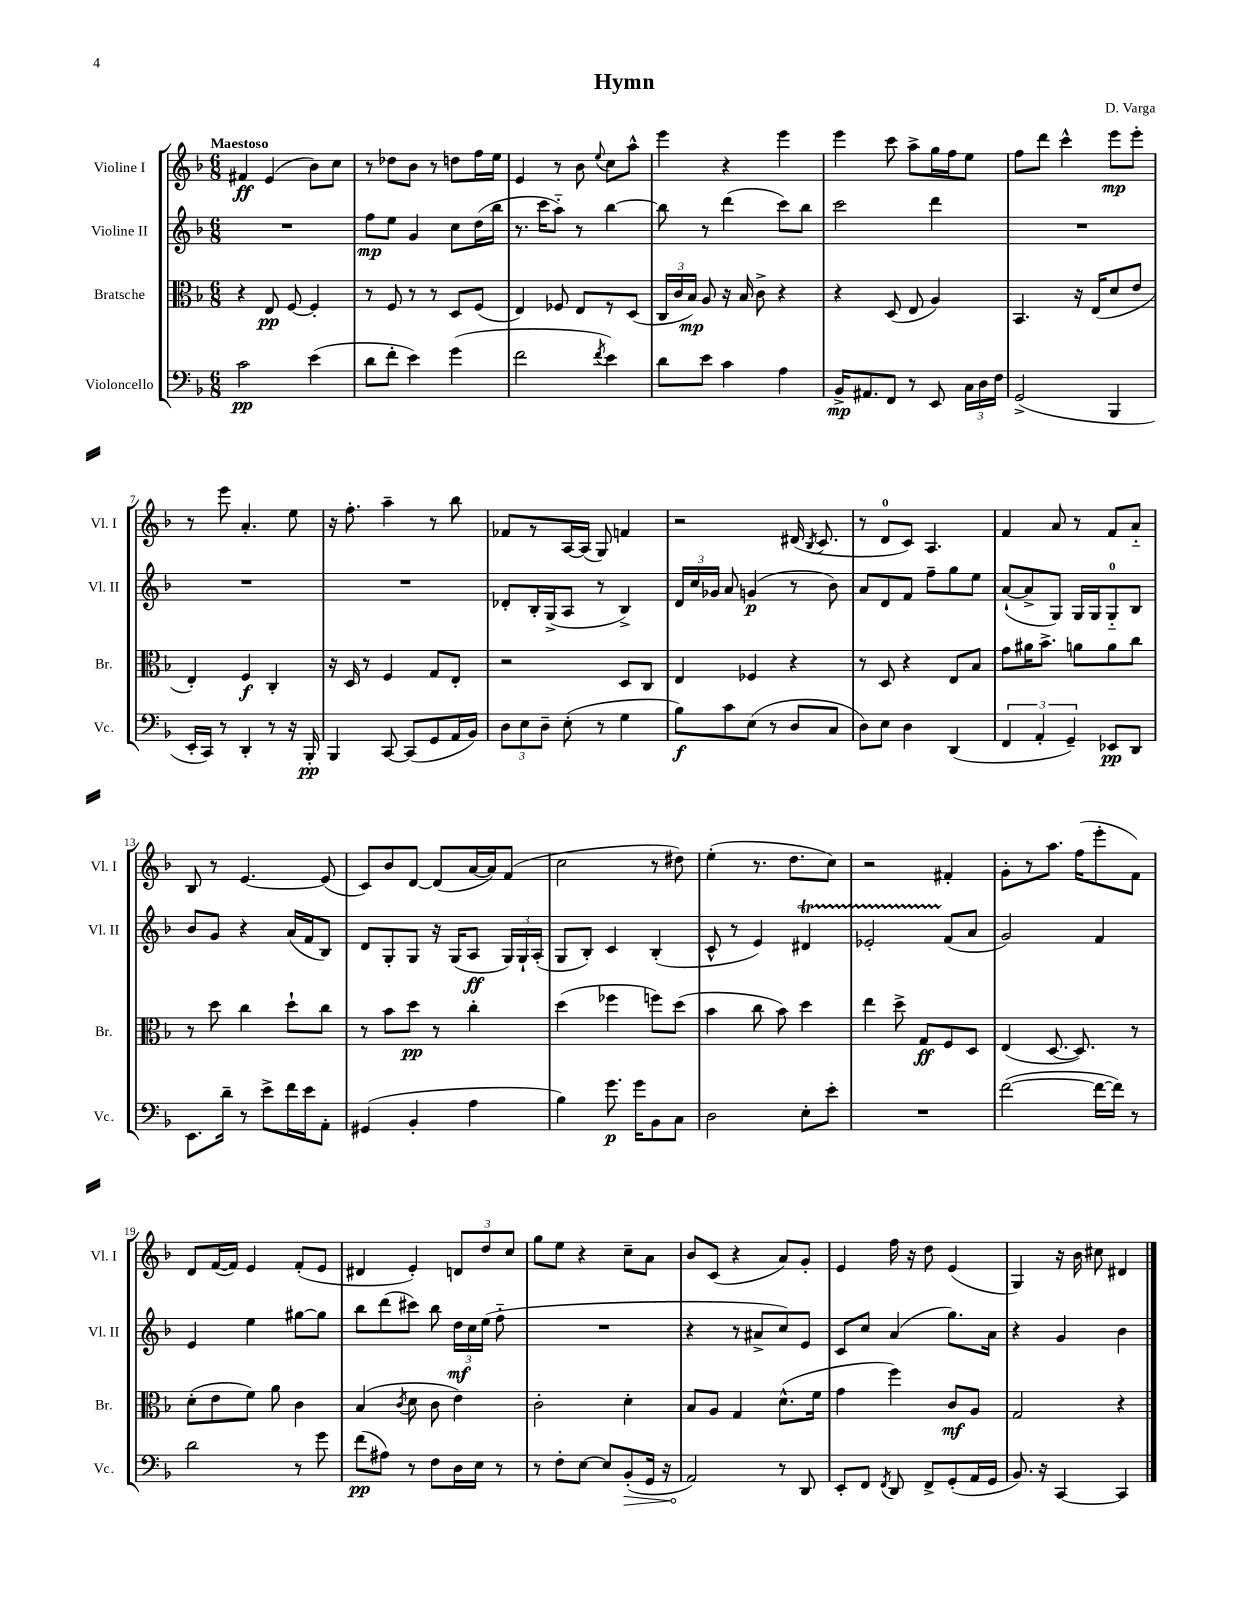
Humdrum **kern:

**kern	**kern	**kern	**kern
*staff4	*staff3	*staff2	*staff1
*clefF4	*clefC3	*clefG2	*clefG2
*k[b-]	*k[b-]	*k[b-]	*k[b-]
*M6/8	*M6/8	*M6/8	*M6/8
2c	4r	2.r	4f#
.	8E	.	(4e
.	[8F	.	.
(4e	4F']	.	8b-)
.	.	.	8cc
=	=	=	=
8d	8r	8ff	8r
8f'	8F	8ee	8dd-
4e)	8r	4g	8b-
.	8r	.	8r
(4g	8D	8cc	8dd
.	(8F	(16dd	16ff
.	.	16bb-	16ee
=	=	=	=
2f	4E)	8.r	4e
.	.	16ccc	.
.	8F-	8aa'~)	8r
.	8E	8r	8b-
8qf	.	.	8qqee
4e)	8r	[4bb-	8cc
.	(8D	.	8aa^^
=	=	=	=
8d	24C	8bb-]	4eee
.	24c	.	.
.	24B-)	.	.
8e	8A	8r	.
4c	16r	(4ddd	4r
.	16B-	.	.
.	8c^	.	.
4A	4r	8ccc)	4eee
.	.	8bb-	.
=	=	=	=
16BB-^	4r	2ccc	4eee
8.AA#	.	.	.
8FF	(8D	.	8ccc
8r	8E	.	8aa^
8EE	4A)	4ddd	16gg
.	.	.	16ff
24C	.	.	8ee
24D	.	.	.
24F	.	.	.
=	=	=	=
(2GG^	4.BB-	2.r	8ff
.	.	.	8ddd
.	.	.	4ccc^^
.	16r	.	.
.	(16E	.	.
4BBB-	8d	.	8eee
.	8e	.	8eee'
=	=	=	=
16EE'	4E')	2.r	8r
16CC)	.	.	.
8r	.	.	8eee
4DD'	4F	.	4.a'
8r	4C'	.	.
16r	.	.	8ee
16BBB-'	.	.	.
=	=	=	=
4BBB-	16r	2.r	16r
.	16D	.	8.ff'
.	8r	.	.
[8CC	4F	.	4aa~
(8CC]	.	.	.
8GG	8G	.	8r
16AA	8E'	.	8bb-
16BB-)	.	.	.
=	=	=	=
12D	2r	8d-'	8f-
12E	.	.	.
.	.	16B-'	8r
12D~	.	.	.
.	.	(16G^	.
(8E'	.	8A	[16A
.	.	.	(16A]
8r	.	8r	8G)
4G	8D	4B-^)	4f
.	8C	.	.
=	=	=	=
8B-)	4E	24d	2r
.	.	24cc	.
.	.	24g-	.
8c	.	8a	.
(8E	4F-	(4g	.
8r	.	.	.
8D	4r	8r	(16d#
.	.	.	8qB-
.	.	.	8.c
8C	.	8b-)	.
=	=	=	=
8D)	8r	8a	8r
8E	8D	8d	8d
4D	4r	8f	8c)
.	.	8ff~	4.A
(4DD	8E	8gg	.
.	8B-	8ee	.
=	=	=	=
6FF	8g	([8a`	4f
.	16a#	8a^]	.
6AA'	.	.	.
.	8.b-^	.	.
.	.	8G)	8a
6GG~)	.	.	.
.	8a	16G	8r
.	.	16G	.
8EE-	8a	8G'~	8f
8DD	8cc	8B-	8a'~
=	=	=	=
8.EE	8r	8b-	8B-
.	8dd	8g	8r
16d~	.	.	.
8r	4cc	4r	[4.e
8e^	.	.	.
16f	8dd`	(16a	.
16e	.	16f	.
8AA'	8cc	8B-)	(8e]
=	=	=	=
(4GG#	8r	8d	8c)
.	8b-	8G'	8b-
4BB-'	8dd	8G	[8d
.	8r	16r	(8d]
.	.	(16G	.
4A	4cc'	8A	[16a
.	.	.	16a])
.	.	24G)	(8f
.	.	24G`	.
.	.	(24A'	.
=	=	=	=
4B-)	(4dd	8G	2cc
.	.	8B-')	.
8.g	4ff-	4c	.
16g	.	.	.
8BB-	8ff)	(4B-'	8r
8C	(8dd	.	8dd#)
=	=	=	=
2D	4b-	8c^^	(4ee'
.	.	8r	.
.	8cc	4e)	8.r
.	8b-)	.	.
.	.	.	8.dd
8E'	4dd	4d#	.
8e'	.	.	8cc)
=	=	=	=
2.r	4ee	2e-'	2r
.	8dd^	.	.
.	8G	.	.
.	8F	(8f	4f#'
.	8D	8a	.
=	=	=	=
([2f	(4E	2g)	8g'
.	.	.	8r
.	[8.D	.	8.aa
.	8.D])	.	(16ff
16f_	.	4f	8eee'
16f])	.	.	.
8r	8r	.	8f)
=	=	=	=
2d	(8d'	4e	8d
.	8e	.	([16f
.	.	.	16f])
.	8f)	4ee	4e
.	8a	.	.
8r	4c	[8gg#	(8f'
8g	.	8gg#]	8e
=	=	=	=
(8f	(4B-	8bb-	4d#
8A#)	.	(8ddd	.
.	8qc	.	.
8r	8d	8ccc#)	4e')
8F	8c	8bb-	.
16D	4e)	24dd	12d
.	.	24cc	.
16E	.	.	.
.	.	(24ee	12dd
8r	.	8ff'~	.
.	.	.	12cc
=	=	=	=
8r	2c'	2.r	8gg
8F'	.	.	8ee
[8E	.	.	4r
8E]	.	.	.
(8BB-'	4d'	.	8cc~
16GG	.	.	8a
16r	.	.	.
=	=	=	=
2AA)	8B-	4r	8b-
.	8A	.	(8c
.	4G	8r	4r
.	.	8a#^	.
8r	(8.d^^	8cc)	8a)
8DD	.	8e	8g'
.	16f	.	.
=	=	=	=
8EE'	4g	8c	4e
8FF	.	8cc	.
8qFF	.	.	.
8DD	4ff)	(4a	16ff
.	.	.	16r
8FF^	.	.	8dd
(8GG'	8c	8.gg)	(4e
16AA	8A	.	.
16GG	.	16a	.
=	=	=	=
8.BB-)	2G	4r	4G)
16r	.	.	.
[4CC	.	4g	16r
.	.	.	16b-
.	.	.	8cc#
4CC]	4r	4b-	4d#
==	==	==	==
*-	*-	*-	*-
